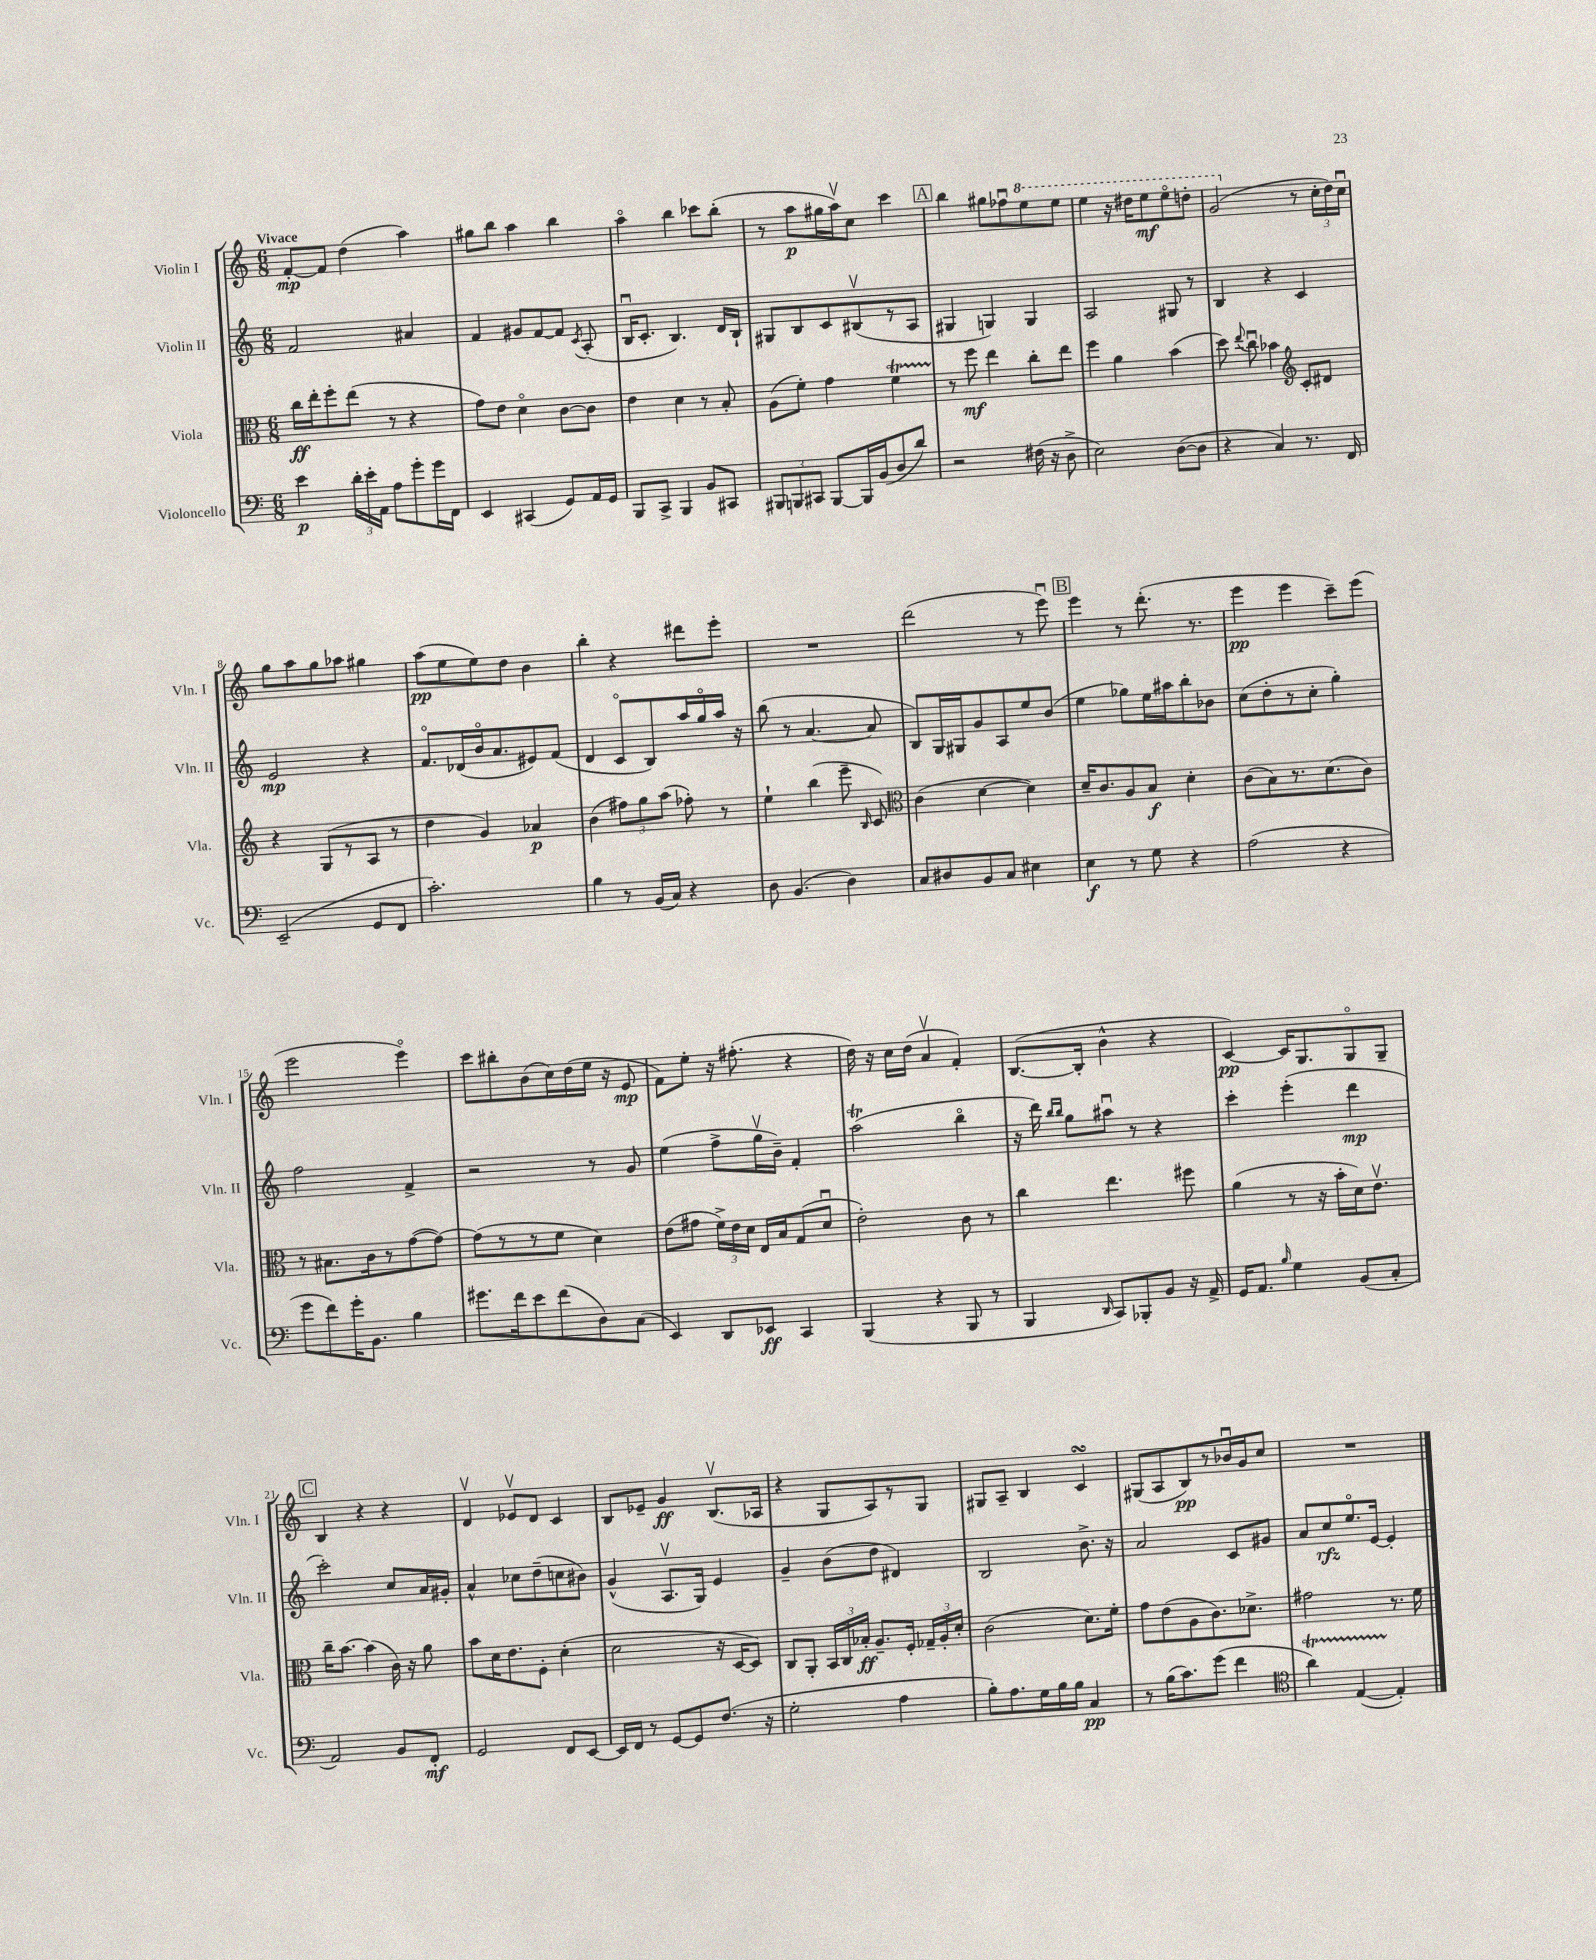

**kern	**kern	**kern	**kern
*staff4	*staff3	*staff2	*staff1
*clefF4	*clefC3	*clefG2	*clefG2
*k[]	*k[]	*k[]	*k[]
*M6/8	*M6/8	*M6/8	*M6/8
4e	16cc	2f	[8f'
.	16ee'	.	.
.	8ff'	.	8f]
24d'	(8ee	.	(4dd
24e'	.	.	.
24AA	.	.	.
8A	8r	.	.
8g'	4r	4a#	4aa)
16g	.	.	.
16FF	.	.	.
=	=	=	=
4EE	8g)	4f	8gg#
.	8e	.	8bb
(4CC#	4do	8g#	4aa
.	.	[8f	.
8GG)	[8c	8f]	4bb
.	.	8qc	.
16AA	8c]	(8A'	.
16GG	.	.	.
=	=	=	=
8BBB	4e	16Bu	4aao
.	.	8.c'	.
8CC^	.	.	.
4BBB	4d	4.B)	4bb
8BB	8r	.	8ccc-
8CC#	8B'	16d	(8bb'
.	.	16B`	.
=	=	=	=
12BBB#	(8A	8G#	8r
12BBB	.	.	.
.	8f')	8B	8aa
12CC#	.	.	.
[8BBB	4g	8c	16gg#
.	.	.	16aav)
16BBB]	.	(8B#v	8cc
(16BB	.	.	.
8D	4f	8r	4ccc
8d)	.	8A	.
=	=	=	=
2r	8r	4G#	4bb
.	8ff	.	.
.	4ee	4G)	8gg#
.	.	.	8ff-u
(16F#	8cc'	4G	8eee
16r	.	.	.
8D^	8ee	.	8eee
=	=	=	=
2E)	4ff	2A	4eee
.	4a	.	16r
.	.	.	16ddd#
.	.	.	8eee
([8D	(4b	8G#	8eeeo
8D]	.	8r	8ddd'
=	=	=	=
4r	8dd)	4B	(2gg
.	8qqee	.	.
.	8ccu	.	.
4C)	4b-	4r	.
*	*clefG2	*	*
8.r	8c'	4c	8r
.	8d#	.	24cc'
.	.	.	24dd)
16FF	.	.	.
.	.	.	24ccu
=	=	=	=
(2EE~	4r	2e	8gg
.	.	.	8aa
.	(8G	.	8gg
.	8r	.	8aa-
8GG	8A	4r	4gg#
8FF	8r	.	.
=	=	=	=
2.c')	4dd	8.fo	(8aa
.	.	.	8ee
.	.	(16d-	.
.	4g)	16bo	8ee)
.	.	8.a	.
.	.	.	8dd
.	4a-	8e#)	4b
.	.	(8f	.
=	=	=	=
4B	(4b	4d	4bb'
8r	12ff#)	8co	4r
.	12gg	.	.
(16BB	.	8B)	.
.	(12aa	.	.
16C)	.	.	.
4r	8ff-')	16aa	8ddd#
.	.	16ggo	.
.	8r	16aa	8eee'
.	.	16r	.
=	=	=	=
8D	4ee`	(8bb	2.r
(4.BB	.	8r	.
.	(4bb	[4.a	.
4D)	8eee~	.	.
.	16qqB	.	.
.	8c)	8a]	.
=	=	=	=
*	*clefC3	*	*
8C	(4c	8B)	(2ddd
8D#	.	16G	.
.	.	16G#	.
8BB	[4d	8g	.
8C	.	8A	.
4E#	4d])	8ee	8r
.	.	(8b	8eeeu)
=	=	=	=
4E	16d~	4ee	4eee
.	8.c	.	.
8r	8A	8gg-)	8r
8G	8B	16ee	(8.ddd'
.	.	16aa#	.
4r	4d'	8bb'	.
.	.	.	8.r
.	.	8b-	.
=	=	=	=
(2A	(8c	(8cc	4eee
.	8B)	8dd'	.
.	8.r	8r	4eee
.	.	8cc'	.
.	(8.d	.	.
4r	.	4gg')	8ccc~)
.	8c)	.	(8eee
=	=	=	=
8g	8r	2ff	2eee
8f)	8.B#	.	.
16g'	.	.	.
8.BB	16c	.	.
.	8r	.	.
4B	([8g	4f^	4eeeo)
.	8g_)	.	.
=	=	=	=
8.g#	(8g]	2r	8ccc
.	8r	.	8bb#'
16f	.	.	.
8e	8r	.	(8b
(8f	8f	.	16cc)
.	.	.	(16dd
8D)	4d)	8r	16ee
.	.	.	16r
(8C	.	8g	8e
=	=	=	=
4EE)	(8e	(4ee	8f)
.	8g#	.	8ee'
8DD	24f^)	8ff^	16r
.	24e	.	.
.	.	.	(8.ff#'
.	24d	.	.
8EE-	16E	16ggv	.
.	16B	16b~)	.
4CC	(8G	4f'	4r
.	8du	.	.
=	=	=	=
(4BBB	2e')	(2aa	16dd)
.	.	.	16r
.	.	.	16cc
.	.	.	(16dd
4r	.	.	4av
8BBB	8c	4bbo	4f')
8r	8r	.	.
=	=	=	=
4BBB	4cc	16r	([8.B
.	.	16ddd)	.
.	.	16qqbb	.
.	.	16qqbb	.
.	.	8gg	.
.	.	.	16B']
16qqDD	.	.	.
8CC)	4.ee	8aa#u	4b^^
8BBB-'	.	8r	.
8BB	.	4r	4r
16r	8ff#	.	.
16AA^	.	.	.
=	=	=	=
16GG	(4a	4ccc'	[4c)
8.AA	.	.	.
16qqB	.	.	.
4G	8r	(4eee'	16c]
.	.	.	8.G
.	16r	.	.
.	16b'	.	.
(8BB	16d)	4ddd	8Go
.	8.ev	.	.
8C'	.	.	8G~
=	=	=	=
2AA)	16cc~	2ccc')	4B
.	[8.b	.	.
.	(4b]	.	4r
8BB	16c)	8cc	4r
.	16r	.	.
8FF'	8a	16a	.
.	.	16g#'	.
=	=	=	=
2GG	8b	4a^^	4dv
.	16d	.	.
.	8.e	.	.
.	.	8cc-	8e-v
.	8F'	(8dd~	8d
8FF	(4d'	8cc	4c
[8EE	.	8b#)	.
=	=	=	=
16EE]	2d	(4g^^	8B
16FF	.	.	.
8r	.	.	8e-~
[8GG	.	8.Av	4g
8GG]	.	.	.
.	.	16G)	.
(8.F	16r	4e	(8.Bv
.	[16D	.	.
.	8D])	.	.
16r	.	.	16A-
=	=	=	=
2G'	8C	4g~	4r
.	8AA'	.	.
.	24BB	(8b	8G
.	24C	.	.
.	24B-'	.	.
.	8.A~	8dd	8A)
4A	.	4d#)	8r
.	16F'	.	.
.	24G-~	.	8G
.	24A'	.	.
.	24d'	.	.
=	=	=	=
8B')	(2c	2B	8G#
8.A	.	.	8A~
.	.	.	4B
16G	.	.	.
16B	.	.	.
16B	.	.	.
4C	8.d)	8.b^	4c
.	16f'	16r	.
=	=	=	=
8r	8g	2a	(8G#
(16B	(8e	.	8A
8.c)	.	.	.
.	8A	.	8B)
(8g	8.c)	.	8r
4f	.	8c	16b-u
.	8.d-^	.	16g
.	.	8g#	8cc
=	=	=	=
*clefC4	*	*	*
4a)	2g#	8a	2.r
.	.	8cc	.
([4E	.	8.eeo	.
.	.	[16e	.
4E'])	8.r	4e']	.
.	16f	.	.
==	==	==	==
*-	*-	*-	*-
